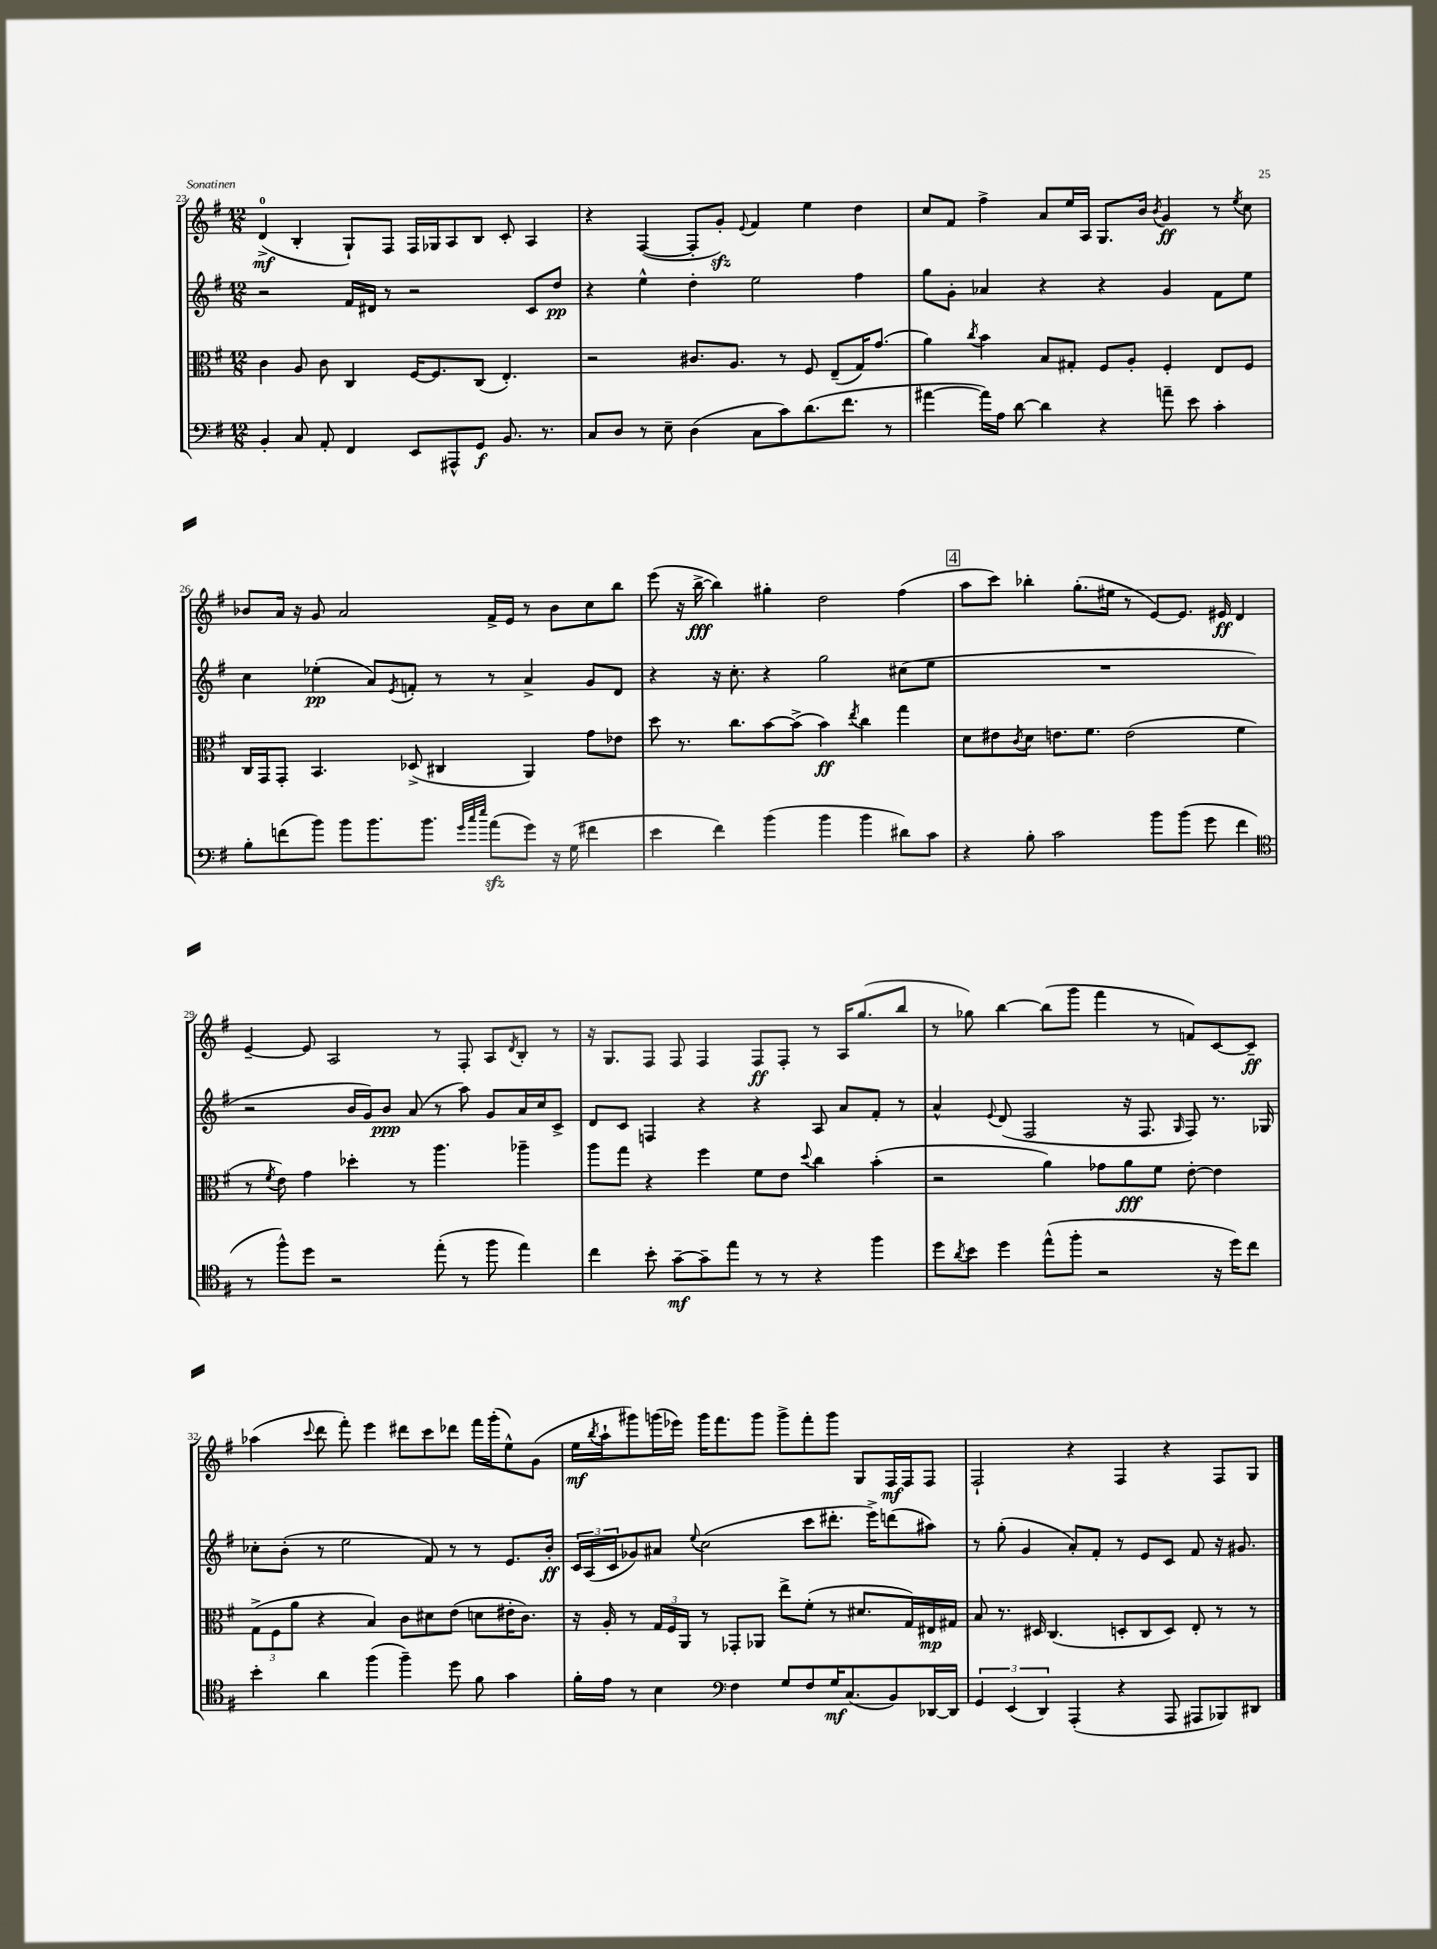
<<
\new StaffGroup <<
\new Staff = "s0" {
    \clef treble \key g \major \numericTimeSignature \time 12/8
    d'4-0->\mf( b4-. g8-!) fis8 fis16 ges16 a8 b8 c'8-. a4 |
    r4 fis4~( fis8-. g'8-.\sfz) \appoggiatura { e'8 } fis'4 e''4 d''4 |
    c''8 fis'8 fis''4-> a'8 e''16 a16 g8. b'16 \acciaccatura { b'8 } g'4\ff r8 \acciaccatura { e''8 } c''8 |
    bes'8 a'16 r16 g'8 a'2 fis'16-> e'16 r8 bes'8 c''8 b''8 |
    e'''8( r16 b''16~->\fff b''4) gis''4-. d''2 fis''4( |
    \mark \markup { \box "4" } a''8 c'''8) bes''4-. g''8.-.( eis''16 r8 e'8~) e'8. eis'16\ff d'4 |
    e'4~-- e'8 a2 r8 fis8-. a8 \acciaccatura { d'8 } b8-. r8 |
    r16 g8. fis8 fis8 fis4 fis8\ff fis8-. r8 a16 g''8.( b''8 |
    r8 ges''8) b''4~ b''8( g'''8 fis'''4 r8 f'8) c'8~ c'8--\ff |
    aes''4( \appoggiatura { c'''8 } d'''8 fis'''8-.) e'''4 dis'''8 c'''8 des'''8 fis'''16 g'''16-.( e''8-^) g'8( |
    e''16\mf \acciaccatura { b''8 } a''16-! gis'''8) g'''16( ees'''16) g'''16 fis'''8. g'''8 g'''8-> fis'''8-. g'''8 g8 fis16\mf fis16 fis8 |
    fis2-! r4 fis4 r4 fis8 g8 \bar "|." |
}
\new Staff = "s1" {
    \clef treble \key g \major \numericTimeSignature \time 12/8
    r2 fis'16 dis'16 r8 r2 c'8 d''8\pp |
    r4 e''4-^ d''4-. e''2 fis''4 |
    g''8 g'8-. aes'4 r4 r4 g'4 fis'8 e''8 |
    c''4 ees''4-.\pp( a'8) \acciaccatura { e'8 } f'8-. r8 r8 a'4-> g'8 d'8 |
    r4 r16 c''8.-. r4 g''2 cis''8( e''8 |
    \mark \markup { \box "4" } R1. |
    r2 b'16 g'16) b'8\ppp a'8( r8 a''8) g'8 a'16 c''16 c'8-> |
    d'8 c'8 f4 r4 r4 a8 a'8 fis'8-. r8 |
    a'4-^ \appoggiatura { e'8 } d'8( fis2 r16 fis8. \grace { g16 } fis8) r8. ges16 |
    ces''8-. b'8-.( r8 e''2 fis'8) r8 r8 e'8. b'16-.\ff |
    \tuplet 3/2 { c'16 a16( c'16 } ges'8) ais'8 \appoggiatura { e''8 } c''2( c'''8 dis'''8.-. e'''16->) d'''8( ais''8) |
    r8 g''8-.( g'4 a'8-.) fis'8-. r8 e'8 c'8 fis'8 r16 gis'8. \bar "|." |
}
\new Staff = "s2" {
    \clef alto \key g \major \numericTimeSignature \time 12/8
    c'4 a8 c'8 c4 fis16~ fis8. c8( e4.-.) |
    r2 cis'8. a8. r8 fis8 e8--( g16) g'8.( |
    a'4) \acciaccatura { c''8 } b'4 b8 gis8-. fis8 a8-. fis4-. e8 fis8 |
    c16 g,16 g,8-. b,4. des8->( cis4 a,4) g'8 ees'8 |
    d''8 r8. c''8. b'8~ b'8->( b'4\ff) \acciaccatura { e''8 } c''4 g''4 |
    \mark \markup { \box "4" } d'8 eis'8 \acciaccatura { c'8 } d'8 e'8. fis'8. e'2( fis'4 |
    r8 \acciaccatura { fis'8 } e'8) g'4 des''4-. r8 a''4. aes''4-- |
    a''8 g''8 r4 fis''4 fis'8 e'8 \appoggiatura { d''8 } c''4 b'4-.( |
    r2 a'4) ges'8 a'8\fff fis'8 e'8~-. e'4 |
    \tuplet 3/2 { g8->( fis8 a'8 } r4 b4) c'8 dis'8 e'8( d'8 eis'16-. c'8.) |
    r16 a16-. r8 \tuplet 3/2 { g16 fis16 a,16 } r8 ges,8-. aes,8 e''8-> fis'8-.( r8 dis'8. g16) eis16\mp gis16 |
    b8 r8. dis16 c4.( d8-. c8 d8) e8-. r8 r8 \bar "|." |
}
\new Staff = "s3" {
    \clef bass \key g \major \numericTimeSignature \time 12/8
    b,4-. c8 a,8-. fis,4 e,8 ais,,8-^ g,8\f b,8. r8. |
    c8 d8 r8 e8-- d4( c8 c'8) d'8.( fis'8. r8 |
    ais'4~ ais'16) a16 d'8~ d'4 r4 a'8-- e'8 c'4-. |
    b8-. f'8( b'8) b'8 b'8. b'8. \grace { g'32 c''32 e''32 } a'8\sfz( g'8) r16 g16( fis'4 |
    e'4 fis'4) b'4( b'4 b'4 dis'8) c'8 |
    \mark \markup { \box "4" } r4 b8-. c'2 b'8 b'8( g'8 fis'4 |
    \clef tenor r8 fis''8-^) d''8 r2 e''8-.( r8 fis''8 e''4) |
    c''4 b'8-. g'8~--\mf g'8-- e''8 r8 r8 r4 fis''4 |
    d''8 \acciaccatura { a'8 } b'8 d''4 e''8-^( fis''8-. r2 r16 d''16) c''8 |
    b'4-. a'4 fis''4( fis''4--) d''8 fis'8 g'4 |
    fis'16-. e'16 r8 b4 \clef bass fis4 g8 fis8 g16\mf c8.( b,8) des,16~ des,16 |
    \tuplet 3/2 { g,4 e,4( d,4) } a,,4-.( r4 a,,8 ais,,8 bes,,8) dis,8 \bar "|." |
}
>>
>>
\layout { \context { \Score currentBarNumber = #23 } }
